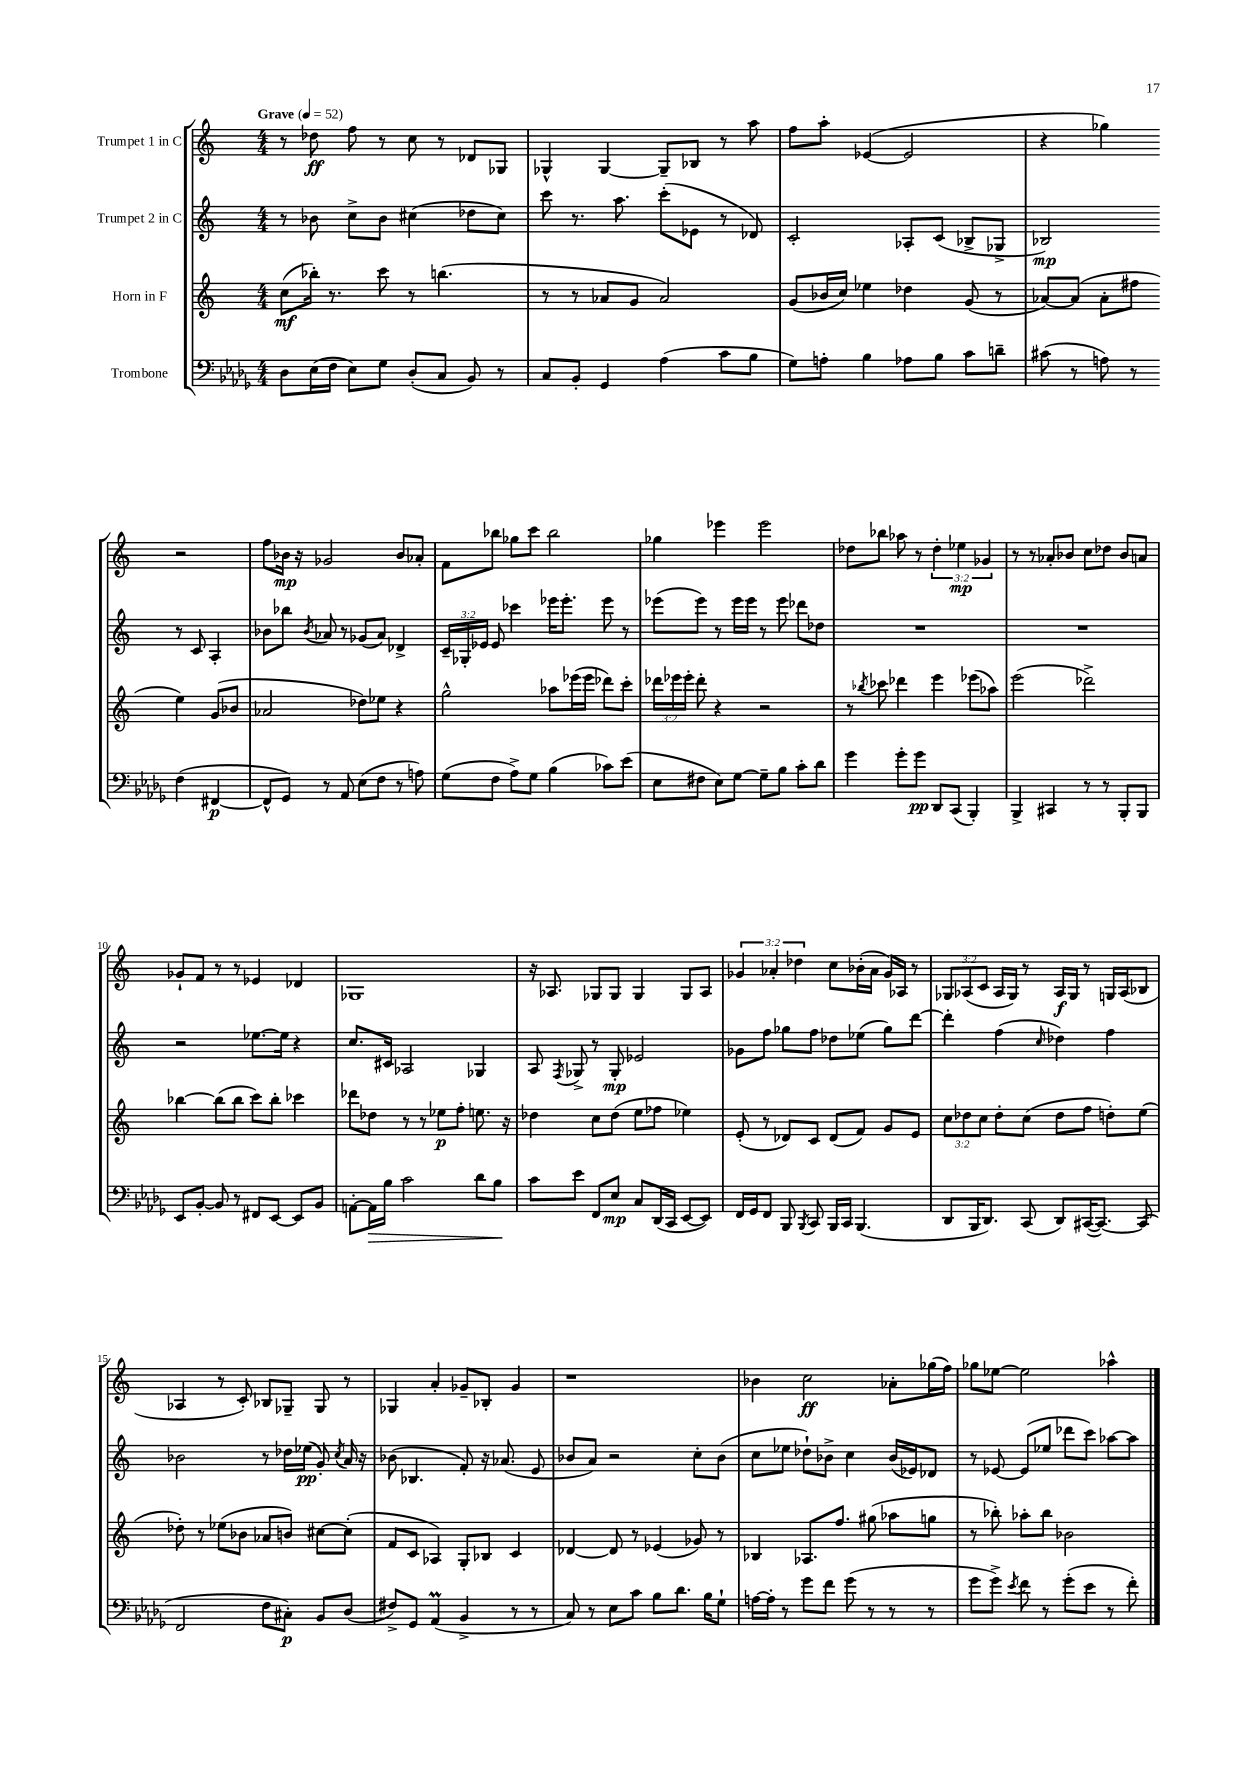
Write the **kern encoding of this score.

**kern	**kern	**kern	**kern
*staff4	*staff3	*staff2	*staff1
*clefF4	*clefG2	*clefG2	*clefG2
*k[b-e-a-d-g-]	*k[]	*k[]	*k[]
*M4/4	*M4/4	*M4/4	*M4/4
*MM52	*MM52	*MM52	*MM52
8D-	(8cc	8r	8r
(16E-	16bb-')	8b-	8dd-
16F	8.r	.	.
8E-)	.	8cc^	8ff
8G-	8ccc	8b-	8r
(8D-'	8r	(4cc#	8cc
8C	(4.bb	.	8r
8BB-)	.	8dd-	8d-
8r	.	8cc#)	8G-
=	=	=	=
8C	8r	8ccc	4G-^^
8BB-'	8r	8.r	.
4GG-	8a-	.	[4G-
.	.	8.aa	.
.	8g	.	.
(4A-	2a-)	(8ccc'	8G-~]
.	.	8e-	8B-
8c	.	8r	8r
8B-	.	8d-)	8aa
=	=	=	=
8G-)	(8g	2c'	8ff
8A'	16b-	.	8aa'
.	16cc)	.	.
4B-	4ee-	.	([4e-
8A-	4dd-	8A-'	2e-]
8B-	.	(8c	.
8c	(8g	8B-^	.
8d~	8r	8G-^	.
=	=	=	=
(8c#	[8a-)	2B-)	4r
8r	(8a-]	.	.
8A)	8a-'	.	4gg-)
8r	8ff#	.	.
(4F	4ee)	8r	2r
.	.	8c	.
[4FF#	(8g	4A'	.
.	8b-	.	.
=	=	=	=
8FF#^^]	2a-	8b-	8ff
8GG-)	.	8bb-	16b-
.	.	.	16r
.	.	8qb-	.
8r	.	8a-	2g-
8AA-	.	8r	.
(8E-	8dd-)	(8g-	.
8F	8ee-	8a-)	.
8r	4r	4d-^	8b-
8A)	.	.	8a-'
=	=	=	=
(8G-	2gg^^	24c~	8f
.	.	24G-'	.
.	.	24e-	.
8F	.	8e-	8bb-
8A-^)	.	4ccc-	8gg-
8G-	.	.	8ccc
(4B-	8aa-	16eee-	2bb-
.	.	8.eee-'	.
.	(16eee-	.	.
.	16eee-	.	.
8c-)	8ddd-)	8eee-	.
(8e-	8ccc'	8r	.
=	=	=	=
8E-	24ddd-	(8eee-	4gg-
.	24eee-	.	.
.	24eee-'	.	.
8F#	8ddd-'	8eee-)	.
8E-)	4r	8r	4eee-
[8G-	.	16eee-	.
.	.	16eee-	.
8G-~]	2r	8r	2eee-
8B-	.	8eee-	.
8c'	.	8ddd-	.
8d-	.	8dd-	.
=	=	=	=
4g-	8r	1r	8dd-
.	8qbb-	.	.
.	8ccc-	.	8bb-
8g-'	4ddd-	.	8aa-
8g-	.	.	8r
8DD-	4eee	.	6dd-'
(8CC	.	.	.
.	.	.	6ee-
4BBB-')	(8eee-	.	.
.	.	.	6g-
.	8aa-)	.	.
=	=	=	=
4BBB-^	(2eee	1r	8r
.	.	.	8r
4CC#	.	.	8a-'
.	.	.	8b-
8r	2ddd-^)	.	8cc
8r	.	.	8dd-
8BBB-'	.	.	8b-
8BBB-	.	.	8a
=	=	=	=
8EE-	[4bb-	2r	8g-`
[8BB-'	.	.	8f
8BB-]	(8bb-]	.	8r
8r	8bb-	.	8r
8FF#	8ccc)	[8.ee-	4e-
[8EE-	8bb-'	.	.
.	.	16ee-]	.
8EE-]	4ccc-	4r	4d-
8BB-	.	.	.
=	=	=	=
[8AA'	8ddd-	8.cc	1G-
16AA]	8dd-	.	.
16B-	.	16c#	.
2c	8r	2A-	.
.	8r	.	.
.	8ee-	.	.
.	8ff'	.	.
8d-	8.ee	4G-	.
8B-	.	.	.
.	16r	.	.
=	=	=	=
8c	4dd-	8A	16r
.	.	.	8.A-
.	.	8qF	.
8e-	.	8G-^	.
8FF	8cc	8r	8G-
8E-	(8dd-	8G-'	8G-
8C	8ee	2e-	4G-
(16DD-	8ff-	.	.
16CC	.	.	.
[8EE-	4ee-)	.	8G-
8EE-])	.	.	8A-
=	=	=	=
16FF	(8e'	8g-	6g-
16GG-	.	.	.
8FF	8r	8ff	.
.	.	.	6a-'
8BBB-	8d-)	8gg-	.
.	.	.	6dd-
8qBBB-	.	.	.
8CC	8c	8ff	.
16BBB-	(8d-	8dd-	8cc
16CC	.	.	.
(4.BBB-	8f)	(8ee-	(16b-'
.	.	.	16a-
.	8g	8gg-)	16g-)
.	.	.	16A-
.	8e	[8ddd	8r
=	=	=	=
8DD-	12cc	4ddd']	12G-
.	12dd-	.	(12A-
16BBB-	.	.	.
.	12cc	.	12c
8.DD-)	.	.	.
.	8dd-'	(4ff	16A-
.	.	.	16G-)
(8CC	(8cc	.	8r
.	.	16qqcc	.
8DD-)	8dd-	4dd-)	16A-
.	.	.	16G-
([16CC#	8ff	.	8r
8.CC#_)	.	.	.
.	8dd')	4ff	16G
.	.	.	(16A-
(8CC#]	(8ee	.	8B-
=	=	=	=
2FF	8dd-')	2b-	4A-
.	8r	.	.
.	(8ee-	.	8r
.	8b-	.	8c')
8F	8a-	8r	8B-
8C#')	8b)	16dd-	8G-~
.	.	(16ee-	.
8BB-	[8cc#	8g')	8G-
.	.	8qcc	.
(8D-	(8cc#']	16a	8r
.	.	16r	.
=	=	=	=
8F#^)	8f	(8b-	4G-
8GG-	8c	4.B-	.
(4AA-	4A-)	.	4a'
4BB-^	8G'	8f')	8g-~
.	8B-	16r	8B-'
.	.	(8.a-	.
8r	4c	.	4g-
8r	.	8e	.
=	=	=	=
8C)	[4d-	8b-	1r
8r	.	8a)	.
8E-	8d-]	2r	.
8c	8r	.	.
8B-	(4e-	.	.
8.d-	.	.	.
.	8g-)	8cc'	.
16B-	.	.	.
8G-`	8r	(8b-	.
=	=	=	=
[16A	4B-	8cc	4b-
16A']	.	.	.
8r	.	8ee-	.
8g-	8.A-	8dd-`)	2cc
8f	.	8b-^	.
.	8.ff	.	.
(8g-	.	4cc	.
8r	(8gg#	.	.
8r	8aa-	(16b-	8a-'
.	.	16e-)	.
8r	8gg	8d-	(16gg-
.	.	.	16ff)
=	=	=	=
8g-	8r	8r	8gg-
8g-^)	8bb-')	[8e-	[8ee-
8qe-	.	.	.
8f	8aa-'	(8e-]	2ee-]
8r	8bb-	8ee-	.
(8g-'	2b-	8ddd-	.
8e-	.	8ccc)	.
8r	.	[8aa-	4aa-^^
8f')	.	8aa-]	.
==	==	==	==
*-	*-	*-	*-
